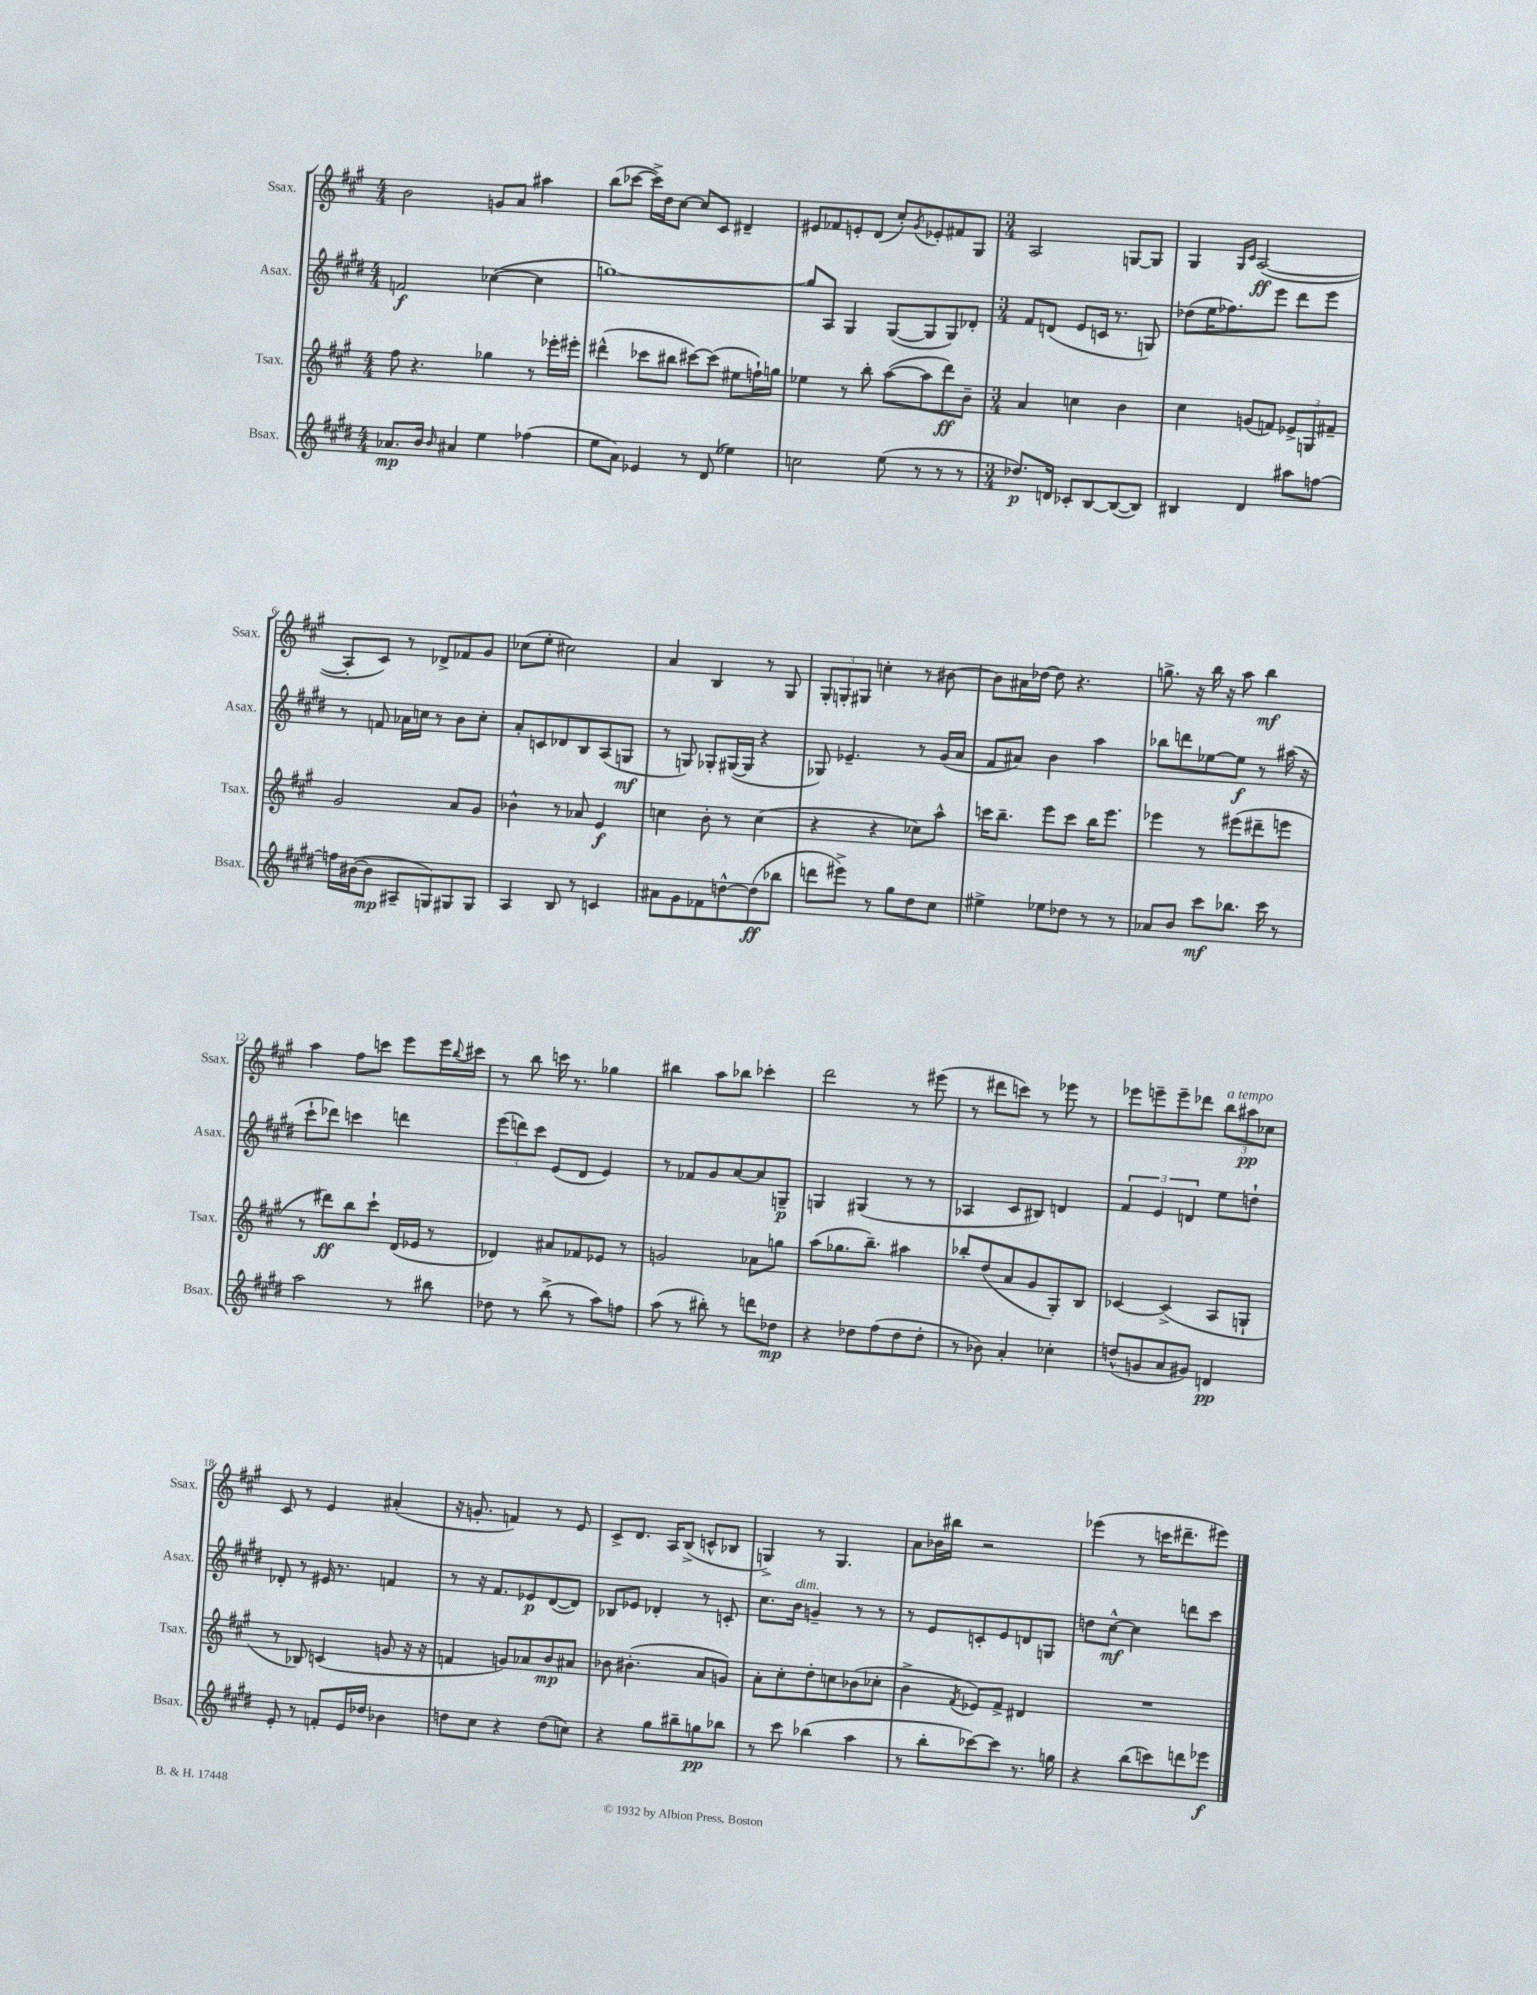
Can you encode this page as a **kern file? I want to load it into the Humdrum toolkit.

**kern	**dynam	**kern	**dynam	**kern	**dynam	**kern	**dynam
*part4	*part4	*part3	*part3	*part2	*part2	*part1	*part1
*staff4	*staff4	*staff3	*staff3	*staff2	*staff2	*staff1	*staff1
*I"Bsax.	*	*I"Tsax.	*	*I"Asax.	*	*I"Ssax.	*
*I'Bsax.	*	*I'Tsax.	*	*I'Asax.	*	*I'Ssax.	*
*clefG2	*	*clefG2	*	*clefG2	*	*clefG2	*
*k[f#c#g#d#]	*	*k[f#c#g#]	*	*k[f#c#g#d#]	*	*k[f#c#g#]	*
*M4/4	*	*M4/4	*	*M4/4	*	*M4/4	*
=1	=1	=1	=1	=1	=1	=1	=1
8.a-X/L	mp	8ff#\	.	2fn/	f	2b\	.
.	.	4.r	.	.	.	.	.
16b/Jk	.	.	.	.	.	.	.
16qqb/	.	.	.	.	.	.	.
4a#X/	.	.	.	.	.	.	.
4ee\	.	4gg-X\	.	([4cc-X\	.	8gn/L	.
.	.	.	.	.	.	8a/J	.
(4ff-X\	.	8r	.	4cc-\]	.	4aa#X\	.
.	.	16eee-X'\LL	.	.	.	.	.
.	.	16eee#X'\JJ	.	.	.	.	.
=2	=2	=2	=2	=2	=2	=2	=2
8ee\L	.	(4ddd#X^^\	.	[1ggn)	.	(8bb\L	.
8a\J)	.	.	.	.	.	[8ccc-X\J	.
4e-X/	.	8ccc-X\L	.	.	.	16ccc-^\LL])	.
.	.	.	.	.	.	16dd\J	.
.	.	8bb#X\J	.	.	.	[8cc#\J	.
8r	.	[8ccc#X\L)	.	.	.	8cc#/L]	.
(8d#/	.	(8ccc#\J]	.	.	.	8c#/J	.
4ee-X\)	.	8ee#X\L	.	.	.	4d#X~/	.
.	.	16ffn`\L)	.	.	.	.	.
.	.	16ggn\JJ	.	.	.	.	.
=3	=3	=3	=3	=3	=3	=3	=3
2ccn\	.	4ee-X\	.	8gg/L]	.	8e#X/L	.
.	.	.	.	8A/J	.	8f-X/	.
.	.	8r	.	4G#/	.	8en'/	.
.	.	8bb'\	.	.	.	(8d/J	.
(8ee\	.	([8aa\L	.	([8G#/L	.	8cc#'/L)	.
.	.	.	.	.	.	8qg#/	.
8r	.	8aa\]	.	8G#/]	.	8e-X'/	.
8r	.	8ddd\)	ff	8G#/)	.	8f#X/	.
8r	.	8b~\J	.	8d-X'/J	.	8G#/J	.
=4	=4	=4	=4	=4	=4	=4	=4
*M3/4	*	*M3/4	*	*M3/4	*	*M3/4	*
8.dd-X/L)	p	4a/	.	8f#/L	.	2A/	.
.	.	.	.	(8dn/J	.	.	.
16dn/Jk	.	.	.	.	.	.	.
8c-X'/L	.	4ccn\	.	8e/L	.	.	.
[8B/	.	.	.	16cn/Jk	.	.	.
.	.	.	.	8.r	.	.	.
(8B/_	.	4b\	.	.	.	[8Gn/L	.
8B/J])	.	.	.	8Gn/)	.	8G/J]	.
=5	=5	=5	=5	=5	=5	=5	=5
4B#X/	.	4cc#\	.	(8dd-X\L	.	4G#/	.
.	.	.	.	16ee\K	.	.	.
.	.	.	.	8.ff-X\)	.	.	.
.	.	.	.	.	.	16qqG#/LL	.
.	.	.	.	.	.	16qqc#/JJ	.
4d#/	.	(8gn/L	.	.	.	([2A/	ff
.	.	8fn/J)	.	8eee\J	.	.	.
8aa#X\L	.	12e-X^/L	.	8ddd#\L	.	.	.
.	.	12Gn/	.	.	.	.	.
[8ffn\J	.	.	.	8eee\J	.	.	.
.	.	12f#X~/J	.	.	.	.	.
!!LO:LB:g=z
=6	=6	=6	=6	=6	=6	=6	=6
16ffn\LL]	.	2g#/	.	8r	.	8A'/L]	.
([16b#X\J	.	.	.	.	.	.	.
8b#\J]	mp	.	.	8fn/	.	8c#/J)	.
8A#X~/L	.	.	.	16a-X\LL	.	8r	.
.	.	.	.	16ccn\JJ	.	.	.
8Gn/)	.	.	.	8r	.	8d-X^/L	.
8G#X/	.	8a/L	.	8b\L	.	8f-X/	.
8G#/J	.	8g#/J	.	8cc'\J	.	8g#/J	.
=7	=7	=7	=7	=7	=7	=7	=7
4A/	.	4b-X^^\	.	8a'/L	.	(8cc-X\L	.
.	.	.	.	8cn/	.	8ee'\J	.
8B/	.	8r	.	8d-X/	.	2cc#X\)	.
8r	.	8a-X/	.	8B/	.	.	.
4cn/	.	4e/	f	(8A/	.	.	.
.	.	.	.	8Gn/J	mf	.	.
=8	=8	=8	=8	=8	=8	=8	=8
8a#X\L	.	4ccn\	.	8r	.	4a/	.
8g#\	.	.	.	8Gn/)	.	.	.
8f-X\	.	8b'\	.	8G-X'/L	.	4B/	.
[8ddn^^\	.	8r	.	([16G#X/L	.	.	.
.	.	.	.	16G#/JJ]	.	.	.
(8dd\]	ff	(4cc\	.	4r	.	8r	.
8bb-X\J	.	.	.	.	.	8G#/	.
=9	=9	=9	=9	=9	=9	=9	=9
8dddn\L	.	4r	.	8G-X/)	.	12G#'/L	.
.	.	.	.	.	.	12Gn'/	.
8eee#X^\J)	.	.	.	4.e-X~/	.	.	.
.	.	.	.	.	.	12G#X/J	.
8r	.	4r	.	.	.	4ccn'\	.
8gg#\L	.	.	.	.	.	.	.
8dd#\	.	8cc-X\L)	.	8r	.	8r	.
8cc#\J	.	8aa^^\J	.	(16g#/LL	.	[8b#X\	.
.	.	.	.	16a/JJ	.	.	.
=10	=10	=10	=10	=10	=10	=10	=10
4ee#X^\	.	16cccn\KL	.	8f#/L	.	8b#\L]	.
.	.	8.bb~\J	.	.	.	.	.
.	.	.	.	8a#X/J)	.	16a#X\L	.
.	.	.	.	.	.	[16dd-X\JJ	.
8ee-X\L	.	8eee\L	.	4b\	.	8dd-\]	.
8dd-X\J	.	8ccc\J	.	.	.	4.r	.
8r	.	16bb\KL	.	4aa\	.	.	.
.	.	8.eee\J	.	.	.	.	.
8r	.	.	.	.	.	.	.
=11	=11	=11	=11	=11	=11	=11	=11
8a-X/L	.	4eee-X\	.	8bb-X\L	.	8.ggn^\	.
8b/J	.	.	.	8dddn\	.	.	.
.	.	.	.	.	.	16r	.
8ccc#\L	mf	8r	.	[8ee-X\	.	16bb\	.
.	.	.	.	.	.	16r	.
8.bb-X\J	.	(8eee#X\L	.	8ee-\J]	f	8aa\	.
.	.	8ddd#X~\	.	8r	.	4bb\	mf
16ccc#\	.	.	.	.	.	.	.
8r	.	8eeen\J	.	(16aa#X\	.	.	.
.	.	.	.	16r	.	.	.
!!LO:LB:g=z
=12	=12	=12	=12	=12	=12	=12	=12
2aa\	.	8r	.	8ccc#`\L	.	4aa\	.
.	.	8ddd#X\L)	ff	8ddd-X\J)	.	.	.
.	.	8bb\	.	4cccn\	.	8ff#\L	.
.	.	8ccc#`\J	.	.	.	8cccn\J	.
8r	.	(16d/LL	.	4dddn\	.	8eee\L	.
.	.	16e-X/JJ	.	.	.	.	.
8bb#X\	.	8r	.	.	.	16eee\L	.
.	.	.	.	.	.	8qqbb/	.
.	.	.	.	.	.	16ccc#X\JJ	.
=13	=13	=13	=13	=13	=13	=13	=13
8dd-X\	.	4d-X/)	.	(12eee\L	.	8r	.
.	.	.	.	12dddn\)	.	.	.
8r	.	.	.	.	.	8bb\	.
.	.	.	.	12ccc#\J	.	.	.
(8bb^\	.	8a#X/L	.	(8e/L	.	16cccn\	.
.	.	.	.	.	.	8.r	.
8r	.	8f-X/	.	8d#/J	.	.	.
8aa\L)	.	8e-X/J	.	4e/)	.	4gg-X\	.
8ffn\J	.	8r	.	.	.	.	.
=14	=14	=14	=14	=14	=14	=14	=14
(8aa\	.	2gn/	.	8r	.	4bb#X\	.
8r	.	.	.	8f-X/L	.	.	.
8bb#X'\)	.	.	.	8g#/	.	8aa\L	.
8r	.	.	.	[8a/	.	8bb-X\J	.
8dddn\L	.	8a-X\L	.	8a/]	.	4ccc-X'\	.
8dd-X\J	mp	8ggn\J	.	8Gn~/J	p	.	.
=15	=15	=15	=15	=15	=15	=15	=15
4r	.	(8aa\L	.	4Gn/	.	2ddd\	.
.	.	8.gg-X\	.	.	.	.	.
8dd-X\L	.	.	.	(4G#X/	.	.	.
.	.	8.bb~\J)	.	.	.	.	.
(8ff#\	.	.	.	.	.	.	.
8dd-\	.	4aa#X\	.	8r	.	8r	.
8dd-'\J	.	.	.	8r	.	(8eee#X\	.
=16	=16	=16	=16	=16	=16	=16	=16
8r	.	8bb-X'/L	.	4A-X/	.	8r	.
8b-X\)	.	(8dd/	.	.	.	8ddd#X\L	.
4a'/	.	8a/	.	8c#/L	.	8cccn\J)	.
.	.	8g#/	.	8B#X/J)	.	8r	.
4cc-X'\	.	8G#'/)	.	4dn/	.	8eee-X\	.
.	.	8B/J	.	.	.	8r	.
=17	=17	=17	=17	=17	=17	=17	=17
(8ddn^^/L	.	[4c-X/	.	6f#/	.	8eee-X\L	.
8gn/	.	.	.	.	.	8eeen~\	.
.	.	.	.	6e/	.	.	.
8a/	.	(4c-^/]	.	.	.	8eee~\	.
.	.	.	.	6dn/	.	.	.
8g#X/J)	.	.	.	.	.	8ddd-X\J	.
!	!	!	!	!	!	!LO:TX:a:i:t=a tempo	!
4dn/	pp	8A/L	.	8ee\L	.	12bb\L	.
.	.	.	.	.	.	12aa#X\	pp
.	.	8Gn`/J	.	8ddn`\J	.	.	.
.	.	.	.	.	.	12cc-X\J	.
!!LO:LB:g=z
=18	=18	=18	=18	=18	=18	=18	=18
8e'/	.	8r	.	8d-X'/	.	8c#/	.
8r	.	8B-X/)	.	8r	.	8r	.
8fn'/L	.	(4cn/	.	16e#X/	.	4e/	.
.	.	.	.	8.r	.	.	.
16e/L	.	.	.	.	.	.	.
16dd-X/JJ	.	.	.	.	.	.	.
4b-X\	.	8gn/	.	4fn/	.	(4a#X'/	.
.	.	16r	.	.	.	.	.
.	.	16r	.	.	.	.	.
=19	=19	=19	=19	=19	=19	=19	=19
8ddn\L	.	4fn/	.	8r	.	16r	.
.	.	.	.	.	.	8.gn'/	.
8cc#\J	.	.	.	16r	.	.	.
.	.	.	.	8.f#/L	.	.	.
4r	.	8gn/L)	.	.	.	4fn/)	.
.	.	8a-X/	.	8e-X/	p	.	.
(8dd\L	.	8b/	mp	([8d#/	.	8r	.
8ccn\J)	.	8a#X/J	.	8d#/J])	.	8e/	.
=20	=20	=20	=20	=20	=20	=20	=20
4r	.	8b-X\	.	8B-X/L	.	8c#^/L	.
.	.	(4.b#X'\	.	8e-X/J	.	8.d/J	.
8gg#\L	.	.	.	4d-X'/	.	.	.
.	.	.	.	.	.	16A/KL	.
8bb#X~\	.	.	.	.	.	(8B^/J	.
8ggn\	pp	8a/L	.	8r	.	8cn^^/L	.
8bb-X\J	.	8gn/J)	.	8cn'/	.	8B-X/J	.
=21	=21	=21	=21	=21	=21	=21	=21
8r	.	8a'\L	.	8.cc#\L	.	4Gn^/)	.
8ccc#\	.	8cc#'\	.	.	.	.	.
!	!	!	!	!LO:TX:a:i:t=dim.	!	!	!
.	.	.	.	16b\Jk	.	.	.
(4bb-X\	.	8dd'\	.	4gn~/	.	8r	.
.	.	8ccn\	.	.	.	4.G/	.
4aa\	.	(8b-X\	.	8r	.	.	.
.	.	8cc-X'\J	.	8r	.	.	.
=22	=22	=22	=22	=22	=22	=22	=22
8r	.	4b^\	.	8r	.	8a\L	.
8bb'\L	.	.	.	8e/L	.	16b-X\L	.
.	.	.	.	.	.	16bb#X\JJ	.
.	.	8qf#/	.	.	.	.	.
[8ccc-X\)	.	8e-X/L)	.	8cn'/	.	2r	.
8ccc-\J]	.	8f#^/J	.	8e/	.	.	.
8.r	.	4d#X/	.	8dn/	.	.	.
.	.	.	.	8Gn/J	.	.	.
16ggn\	.	.	.	.	.	.	.
=23	=23	=23	=23	=23	=23	=23	=23
4r	.	2.r	.	8ddn\L	.	(4eee-X\	.
.	.	.	.	[8cc#^^\J	mf	.	.
(8bb\L	.	.	.	4cc#\]	.	8r	.
8cccn\)	.	.	.	.	.	16cccn\KL	.
.	.	.	.	.	.	8.ddd#X~\	.
8dddn\	.	.	.	8dddn\L	.	.	.
8eee-X\J	f	.	.	8ccc#\J	.	8eee#X\J)	.
==	==	==	==	==	==	==	==
*-	*-	*-	*-	*-	*-	*-	*-
